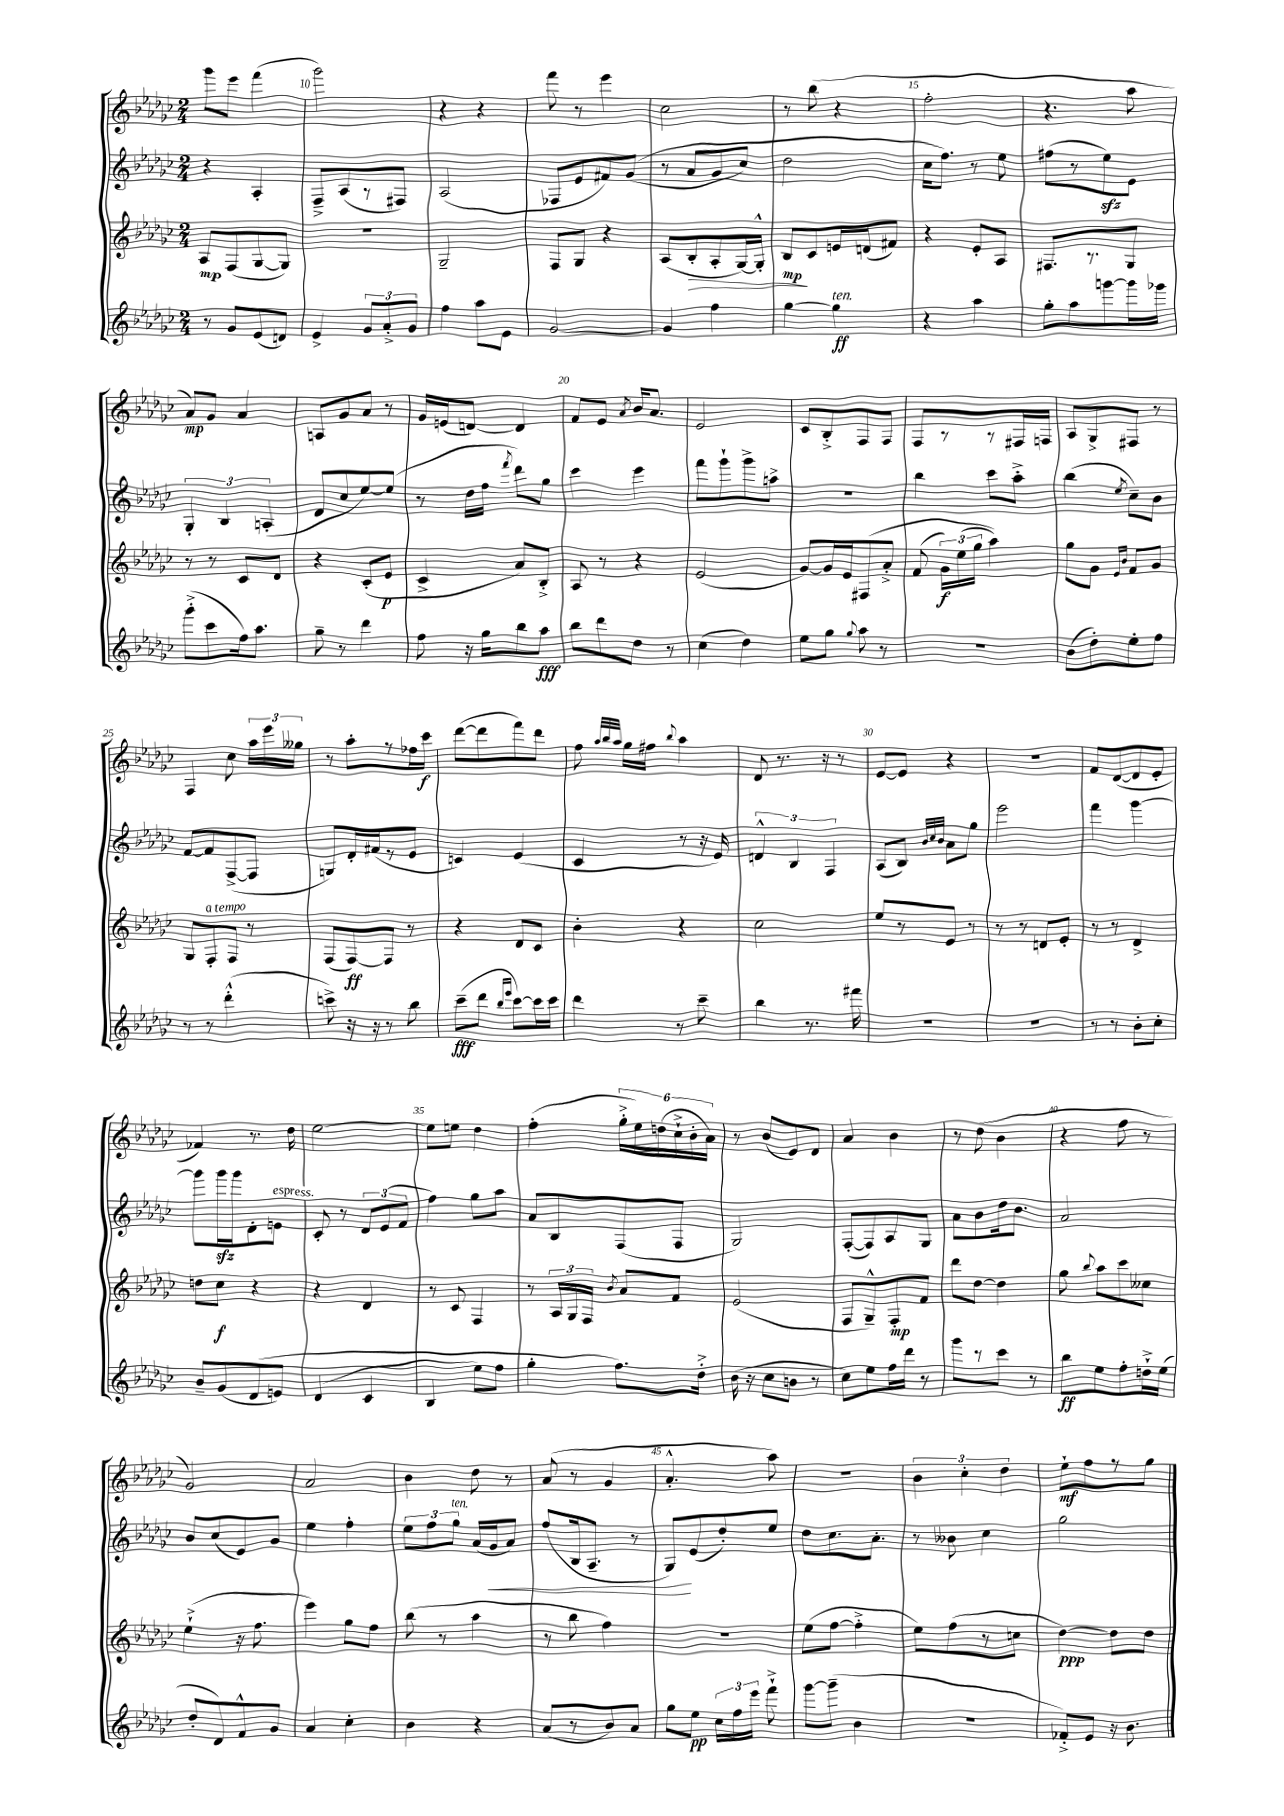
<<
\new StaffGroup <<
\new Staff = "s0" {
    \clef treble \key ges \major \numericTimeSignature \time 2/4
    \autoBeamOff ges'''8[ ees'''8] f'''4( |
    ges'''2) |
    r4 r4 |
    f'''8 r8 ees'''4 |
    ces''2 |
    r8 bes''8( r4 |
    f''2-. |
    r4. aes''8 |
    aes'8[\mp) ges'8] aes'4 |
    a8[ ges'8 aes'8] r8 |
    ges'16[ e'16( d'8]~) d'4 |
    f'8[ ees'8] \acciaccatura { aes'8 } bes'16[ aes'8.] |
    ees'2 |
    ces'8[ bes8-.-> f8 f8] |
    f8[ r8 r8 fis16 f16] |
    aes8[ ges8-> fis8] r8 |
    f4 ces''8 \tuplet 3/2 { aes''16[ ees'''16 geses''16] } |
    r8 aes''8[-. r8 fes''16 ces'''16]\f |
    des'''8[~( des'''8 f'''8) des'''8] |
    f''8 \grace { aes''32[ bes''32 aes''32] } ges''16[ fis''16] \appoggiatura { bes''8 } aes''4 |
    des'8 r8. r16 r8 |
    ees'8[~ ees'8] r4 |
    r2 |
    f'8[ des'8~( des'8 ees'8]-. |
    fes'4) r8. des''16 |
    ees''2~ |
    ees''8[ e''8] des''4 |
    f''4-.( \tuplet 6/4 { ges''16[-.-> ees''16) d''16( ces''16-!-> bes'16-. aes'16]) } |
    r8 bes'8[( ees'8) des'8] |
    aes'4 bes'4 |
    r8 des''8( bes'4 |
    r4 f''8 r8 |
    ges'2) |
    aes'2 |
    bes'4 des''8 r8 |
    aes'8( r8 ges'4 |
    aes'4.-.-^ aes''8) |
    R2 |
    \tuplet 3/2 { bes'4 ces''4-. des''4 } |
    ees''8[-!\mf f''8 r8 ges''8] \bar "|." |
}
\new Staff = "s1" {
    \clef treble \key ges \major \numericTimeSignature \time 2/4
    \autoBeamOff r4 aes4-. |
    f8[---> aes8( r8 fis8]) |
    aes2( |
    fes8[ ees'8 fis'8) ges'8](\( |
    r8 aes'8[ ges'8 ces''8]) |
    des''2 |
    ces''16[ f''8.]\) r8 ees''8 |
    fis''8[( r8 ees''8\sfz) ees'8] |
    \tuplet 3/2 { ges4-. bes4 a4-.( } |
    des'8[ ces''8 ees''8~) ees''8]( |
    r8 des''16[ f''16] \acciaccatura { f'''8 } des'''8[) ges''8] |
    ces'''4 ees'''4 |
    f'''8[ ges'''8-! ges'''8-> a''8]-> |
    R2 |
    bes''4 ces'''8[ aes''8]-.-> |
    bes''4( \acciaccatura { ees''8 } ces''8[--) bes'8] |
    f'8[~ f'8 f8~->( f8] |
    g8[) des'16-. fis'16( r8 ees'8] |
    c'4) ees'4( |
    ces'4 r8 r16 ees'16) |
    \tuplet 3/2 { d'4-^ bes4 f4 } |
    aes8[( bes8]) \grace { bes'32[ ces''32 bes'32] } aes'8[ ges''8] |
    ees'''2 |
    f'''4 ges'''4~ |
    ges'''8[ ges'''16\sfz ges'''16 des'8-. e'8]^\markup { \italic "espress." } |
    ces'8-. r8 \tuplet 3/2 { des'8[ ees'8( f'8] } |
    f''4) ges''8[ aes''8] |
    aes'8[ bes8 f8( f8] |
    ges2) |
    f8[~-.( f8) aes8 ges8] |
    aes'8[ bes'8 des''16 bes'8.] |
    aes'2 |
    bes'8[ ces''8( ees'8) ges'8] |
    ees''4 f''4-. |
    \tuplet 3/2 { ees''8[ f''8 ges''8]^\markup { \italic "ten." } } aes'16[( ges'16\< aes'8]) |
    f''8[( bes16 aes8.]-- r8 |
    ges8[\!) ees'8( des''8-.) ees''8] |
    des''8[ ces''8. aes'8.]-. |
    r8 beses'8 ces''4 |
    ges''2 \bar "|." |
}
\new Staff = "s2" {
    \clef treble \key ges \major \numericTimeSignature \time 2/4
    \autoBeamOff aes8[\mp f8( ges8~ ges8]) |
    r2 |
    ges2-- |
    f8[ ges8] r4 |
    aes8[( bes8-.\> aes8-. ges16~) ges16]-.-^ |
    bes8[\mp\! ces'8 e'16 d'16( fis'8]) |
    r4 ees'8[-. aes8] |
    fis8.[ r8. ges8] |
    r8 r8 ces'8[ des'8] |
    r4 ces'8[-.( ees'8]\p |
    ces'4-> aes'8[) bes8]-.-> |
    aes8 r8 r4 |
    ees'2( |
    ges'8[~) ges'16 ees'16 fis8\( aes'8]-.-> |
    f'8( \tuplet 3/2 { ges'16[\f) ees''16( ges''16] } aes''4)\) |
    ges''8[ ges'8] \grace { ees'16[ bes'16] } f'8[ ges'8] |
    ges8[ f8-.^\markup { \italic "a tempo" } f8] r8 |
    f8[( f8~\ff) f8] r8 |
    r4 des'8[ ces'8] |
    bes'4-. r4 |
    ces''2 |
    ees''8[ r8 ees'8] r8 |
    r8 r8 d'8[ ees'8]-. |
    r8 r8 des'4-> |
    d''8[ ces''8]\f r4 |
    r4 des'4 |
    r8 ces'8 f4 |
    r8 \tuplet 3/2 { aes16[ ges16 f16] } \acciaccatura { bes'8 } aes'8[ f'8] |
    ees'2( |
    f8[ ges8---^) f8-.\mp f'8] |
    des'''8[ des''8]~ des''4 |
    ges''8 \appoggiatura { bes''8 } aes''8[ ces'''8 ceses''8] |
    ees''4-!->( r16 f''8. |
    ees'''4) ges''8[ f''8] |
    bes''8( r8 aes''4 |
    r8 bes''8 f''4) |
    R2 |
    ees''8[( f''8]~ f''4-.-> |
    ees''8[) f''8( r8 c''8] |
    des''4~\ppp) des''8[ des''8] \bar "|." |
}
\new Staff = "s3" {
    \clef treble \key ges \major \numericTimeSignature \time 2/4
    \autoBeamOff r8 ges'8[ ees'8( d'8]) |
    ees'4-> \tuplet 3/2 { ges'8[ aes'8-.-> ges'8] } |
    f''4 aes''8[ ees'8] |
    ges'2~ |
    ges'4 f''4 |
    ges''4~ ges''4\ff^\markup { \italic "ten." } |
    r4 aes''4 |
    ges''8[-. aes''8 g'''8~ g'''16 ges'''16] |
    ges'''8[-.->( ces'''8 f''16) aes''8.] |
    ges''8-- r8 des'''4 |
    f''8 r16 ges''16[ bes''8 aes''8]\fff |
    bes''8[ des'''8 des''8] r8 |
    ces''4( des''4) |
    ees''8[ ges''8] \appoggiatura { ges''8 } aes''8 r8 |
    R2 |
    bes'8[( des''8-.) ees''8-. f''8] |
    r8 r8 des'''4-.-^( |
    c'''8->) r16 r16 r8 bes''8 |
    ces'''8[--\fff( des'''8] \grace { bes''16[ ees'''16] } ces'''8[~) ces'''16 ces'''16] |
    des'''4 r8 ces'''8-- |
    bes''4 r8. fis'''16 |
    R2 |
    R2 |
    r8 r8 bes'8[-. ces''8]-. |
    bes'8[-- ges'8( des'8\( e'8]) |
    des'4( ces'4 |
    bes4 ees''8[) f''8] |
    ges''4-. f''8.[\) des''16]-.-> |
    bes'16( r16 ces''8[ b'8] r8 |
    ces''8[) ees''8 f''16 des'''16] r8 |
    ges'''8[ r8 ces'''8] r8 |
    bes''8[\ff ees''8 f''8-. d''16-!-> ees''16]( |
    des''8[-. des'8) f'8-^ ges'8] |
    aes'4 ces''4-. |
    bes'4 r4 |
    aes'8[( r8 bes'8) aes'8] |
    ges''8[ ees''8]\pp \tuplet 3/2 { ces''16[ f''16 ees'''16] } f'''8-!-> |
    ges'''8[~ ges'''8]--( bes'4 |
    r2 |
    fes'8[-.->) ees'8] r16 bes'8. \bar "|." |
}
>>
>>
\layout { \context { \Score currentBarNumber = #9 \override BarNumber.break-visibility = ##(#f #t #t) barNumberVisibility = #(every-nth-bar-number-visible 5) } }
